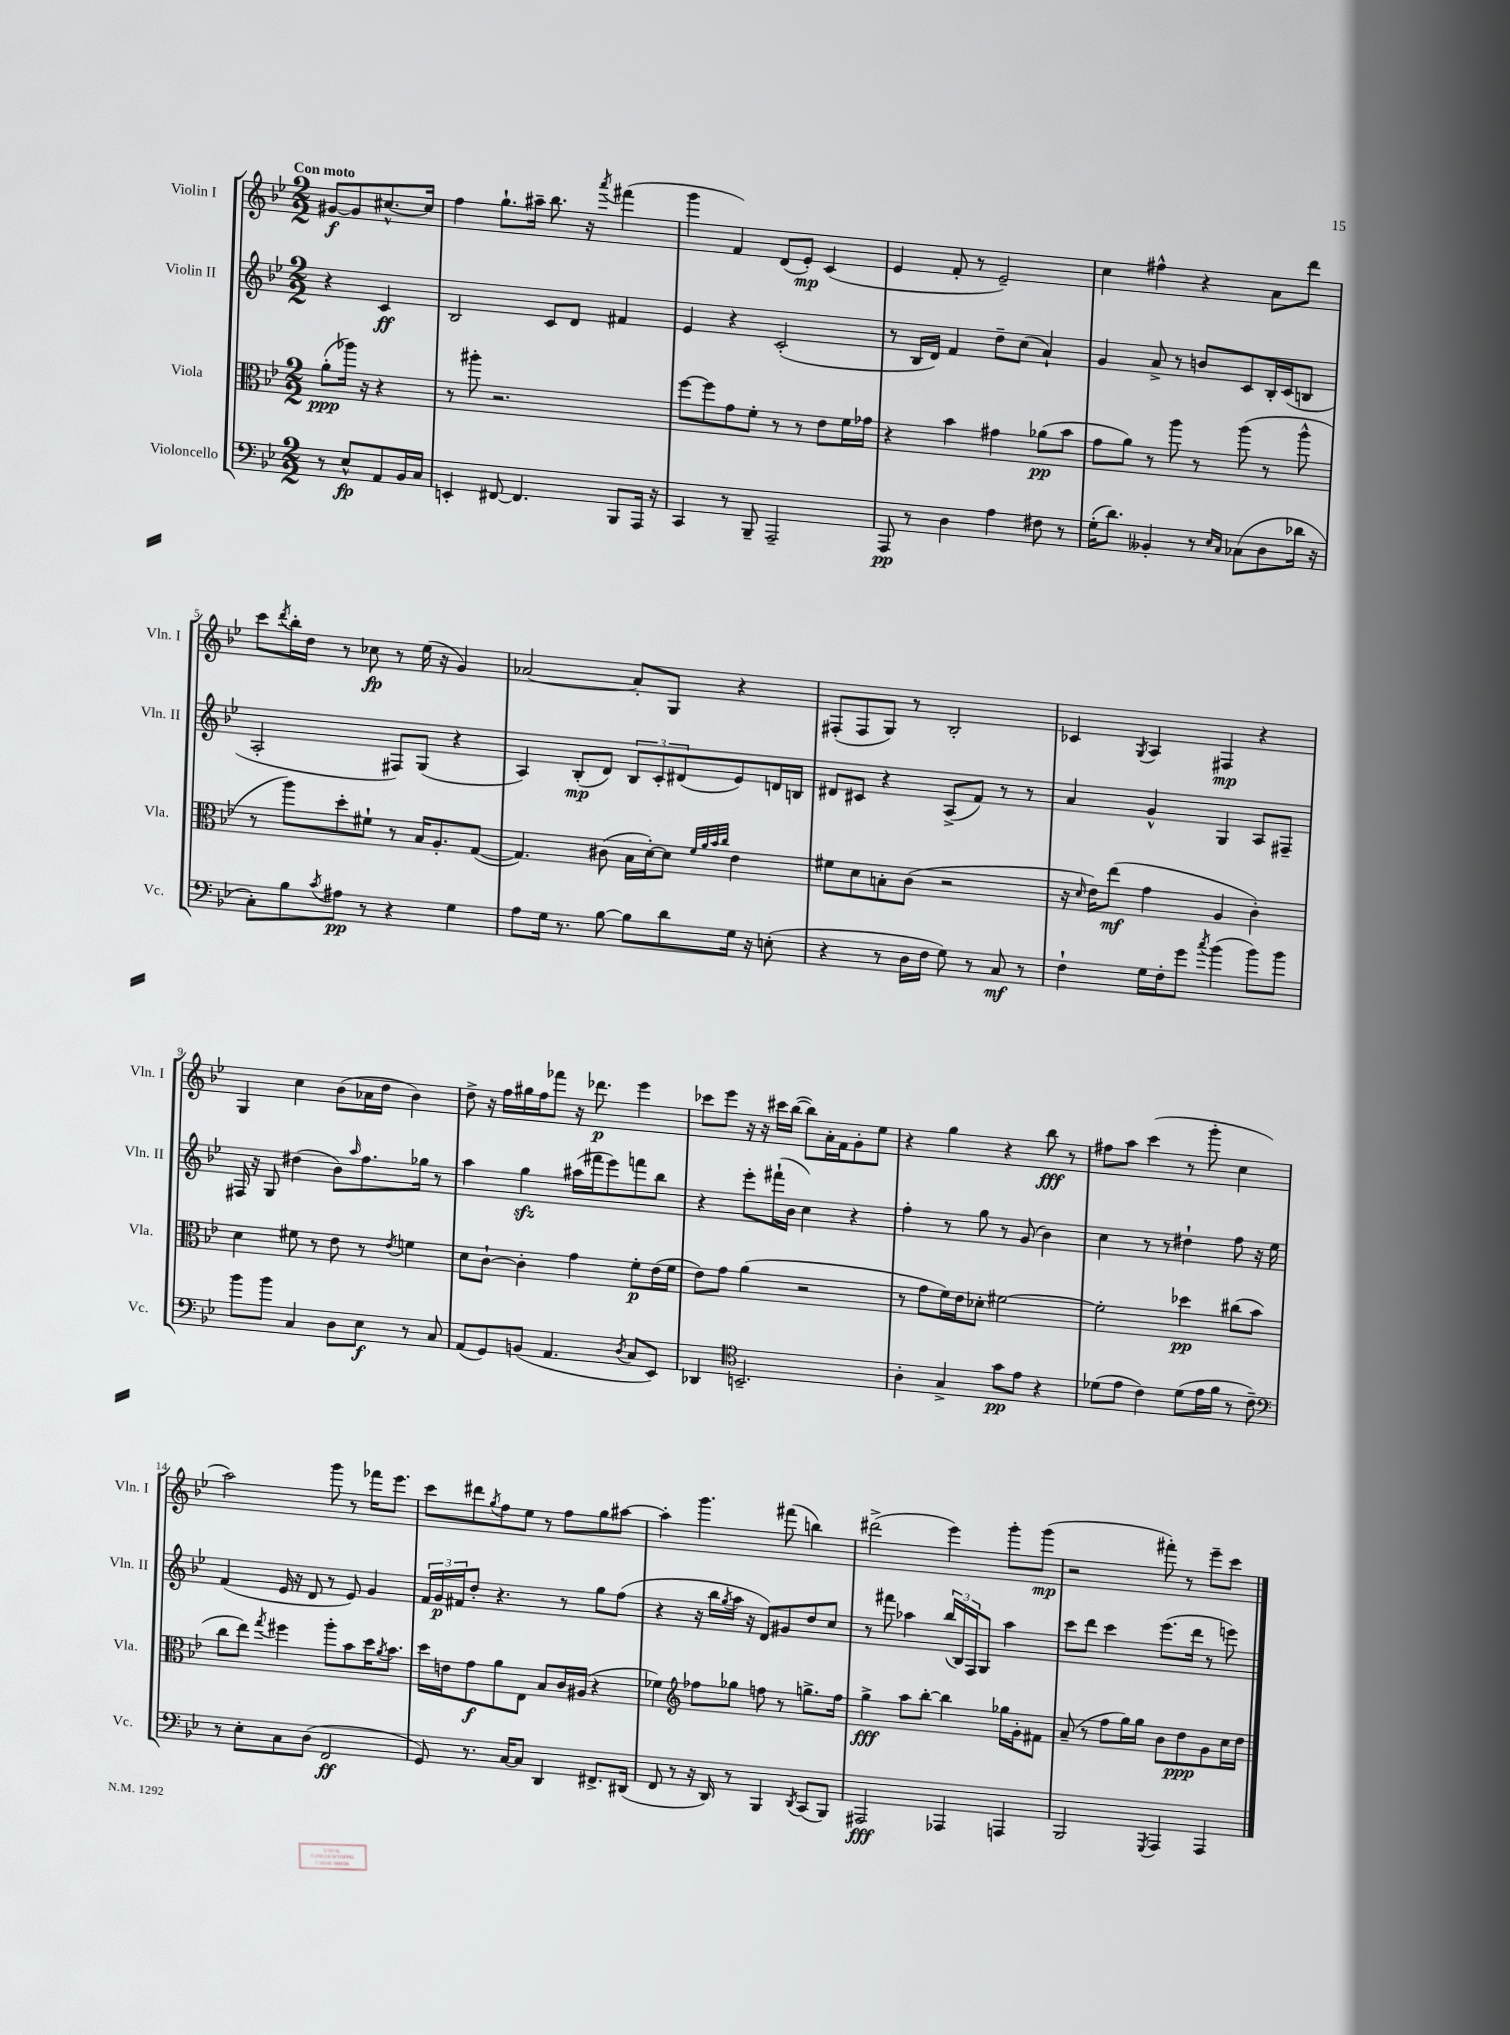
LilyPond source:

<<
\new StaffGroup <<
\new Staff = "s0" \with { instrumentName = "Violin I" shortInstrumentName = "Vln. I" } {
    \clef treble \key bes \major \numericTimeSignature \time 2/2 \partial 2 \tempo "Con moto"
    gis'8~\f gis'8 cis''8.~-^ cis''16 |
    f''4 g''8.-! ais''16-- bes''8. r16 \acciaccatura { a'''8 } fis'''4( |
    g'''4 f'4) d'8( ees'8-.\mp) c'4( |
    ees'4 f'8-. r8 ees'2--) |
    c''4 fis''4-^ r4 a'8 d'''8 |
    c'''8 \acciaccatura { d'''8 } bes''16-. d''16 r8 ces''8\fp r8 ees''16( r16 g'4) |
    aes'2~ aes'8-. g8 r4 |
    fis8-.( fis8 g8) r8 bes2-. |
    ces'4 \acciaccatura { g8 } a4 fis4\mp r4 |
    g4 c''4 bes'8( aes'16 d''16 bes'4) |
    d''8-> r16 f''16 gis''16 f''16 fes'''8 r16 des'''8.\p ees'''4 |
    ces'''8 ees'''8 r16 r16 cis'''16 bes''16~( bes''8) a'16-. f'16 g'8-. ees''8 |
    r4 g''4 r4 bes''8\fff r8 |
    fis''8 a''8 c'''4( r8 g'''8-. c''4 |
    a''2) g'''8 r8 fes'''16 ees'''8. |
    c'''8 dis'''8 \acciaccatura { g''8 } f''8 ees''8 r8 f''8 g''8 ais''8~ |
    ais''4-. g'''4. fis'''8( b''4) |
    dis'''2->( ees'''4) g'''8-. g'''8\mp( |
    r2 fis'''8-.) r8 ees'''8-- c'''8 \bar "|." |
}
\new Staff = "s1" \with { instrumentName = "Violin II" shortInstrumentName = "Vln. II" } {
    \clef treble \key bes \major \numericTimeSignature \time 2/2 \partial 2
    r4 c'4\ff |
    bes2 c'8 d'8 fis'4 |
    ees'4 r4 c'2-.( |
    r8 bes16 d'16) f'4 d''8-- c''8( a'4-!) |
    g'4 a'8-> r8 b'8 c'8 bes16-. c'16( b8 |
    a2-. fis8) g8( r4 |
    a4) bes8-.\mp( d'8) \tuplet 3/2 { bes8 c'8-. dis'8( } ees'8) d'16 b16 |
    dis'8 cis'8 r4 a8->( f'8) r8 r8 |
    a'4 g'4-^ g4 a8 fis8-- |
    fis16 r16 g8 dis''4( bes'8) \grace { a''16 } f''8. ges''16 r8 |
    a''4 g''4\sfz ais''16( fis'''16 ees'''8) f'''8 bes''8 |
    r4 ees'''8-. fis'''16-!( bes'16 c''4) r4 |
    f''4-. r8 g''8 r8 g'8( bes'4) |
    c''4 r8 r8 dis''4-! f''8 r16 ees''16 |
    f'4( ees'16 r16 d'8 r8 ees'8) g'4 |
    \tuplet 3/2 { f'16 g'16\p fis'16 } d''8-. r4. r8 g''8 f''8( |
    r4 r16 bes''16 \acciaccatura { g''8 } a''16 r16 d'8) gis'8 d''8 c''8 |
    r8 fis'''8 aes''4 \tuplet 3/2 { bes''16( bes16) f16 } g8 aes''4 |
    c'''8 d'''8 c'''4 ees'''8.( d'''16 r8 e'''8) \bar "|." |
}
\new Staff = "s2" \with { instrumentName = "Viola" shortInstrumentName = "Vla." } {
    \clef alto \key bes \major \numericTimeSignature \time 2/2 \partial 2
    a'8-.\ppp( aes''16) r16 r4 |
    r8 ais''8-. r2. |
    f''8~ f''8 g'8 f'8-. r8 r8 ees'8 f'16 ges'16 |
    r4 bes'4 gis'4 aes'8\pp( bes'8 |
    g'8 a'8) r8 a''8 r8 a''8( r8 a''8-^ |
    r8 a''8) d''8-. fis'8-! r8 bes16 a8.-. g8~( |
    g4.) cis'8( bes16 d'16~-.) d'8 \grace { f'32 a'32 bes'32 c''32 } ees'4 |
    fis'8 d'8 b8-. c'8( r2 |
    r16 \grace { d'16 } ees'16) ees''8\mf( g'4 a4 c'4-.) |
    d'4 fis'8 r8 ees'8 r8 \acciaccatura { ees'8 } f'4 |
    d'8 c'8~-! c'4-. g'4 f'8-.\p ees'16( f'16 |
    ees'8) g'8 a'4( r2 |
    r8 g'8 f'16) ees'16 des'8-. fis'2~ |
    fis'2-. des''4\pp cis''8( bes'8 |
    c''8 ees''8) \acciaccatura { g''8 } fis''4 a''8-. bes'8 d''16 \acciaccatura { a'8 } bes'8. |
    d''16 e'16 g'8\f a'8 ees8 bes8 c'16 ais16( r4 |
    fes'4) \clef treble fes''8 ges''8 f''8 r8 g''8.-> f''16 |
    g''4->\fff a''8 bes''8~-. bes''4 ges''16 g'16-. fis'8 |
    a'8--( r8 f''8 g''16) g''16 bes'8 d''8\ppp g'8 c''16 d''16 \bar "|." |
}
\new Staff = "s3" \with { instrumentName = "Violoncello" shortInstrumentName = "Vc." } {
    \clef bass \key bes \major \numericTimeSignature \time 2/2 \partial 2
    r8 ees8-^\fp a,8 bes,16 c16 |
    e,4-. fis,8~ fis,4. bes,,8 a,,16 r16 |
    c,4 r8 bes,,8-- a,,2-- |
    a,,8\pp r8 d4 a4 fis8 r8 |
    g16-.( d'8.) beses,4-. r8 \grace { ees16 c16 } ces8( d8 des'16 r16 |
    c8-.) bes8 \acciaccatura { c'8 } ais8\pp r8 r4 g4 |
    a8 g16 r8. bes8~ bes8 d'8 g16 r16 e8-.( |
    r4 r8 d16 f16 g8) r8 c8\mf r8 |
    f4-! g16 f16-. g'8 \acciaccatura { c''8 } bes'4( bes'8) bes'8 |
    bes'8 bes'8 c4 d8 ees8\f r8 c8 |
    a,8( g,8) b,8( a,4. \acciaccatura { d8 } c8 ees,8) |
    des,4 \clef tenor b,2.-- |
    a4-. g4-> g'8\pp ees'8 r4 |
    des'8( ees'8 c'4) des'8( ees'16 f'16 r8 c'8--) |
    \clef bass r8 ees8-. c8 d8( f,2\ff |
    g,8) r8. c16~ c8 d,4 fis,8.-> dis,16( |
    f,8 r8 r16 d,16) r8 bes,,4 \acciaccatura { d,8 } c,8( bes,,8) |
    ais,,2\fff aes,,4 a,,4 |
    bes,,2 \acciaccatura { g,,8 } a,,4 a,,4 \bar "|." |
}
>>
>>
